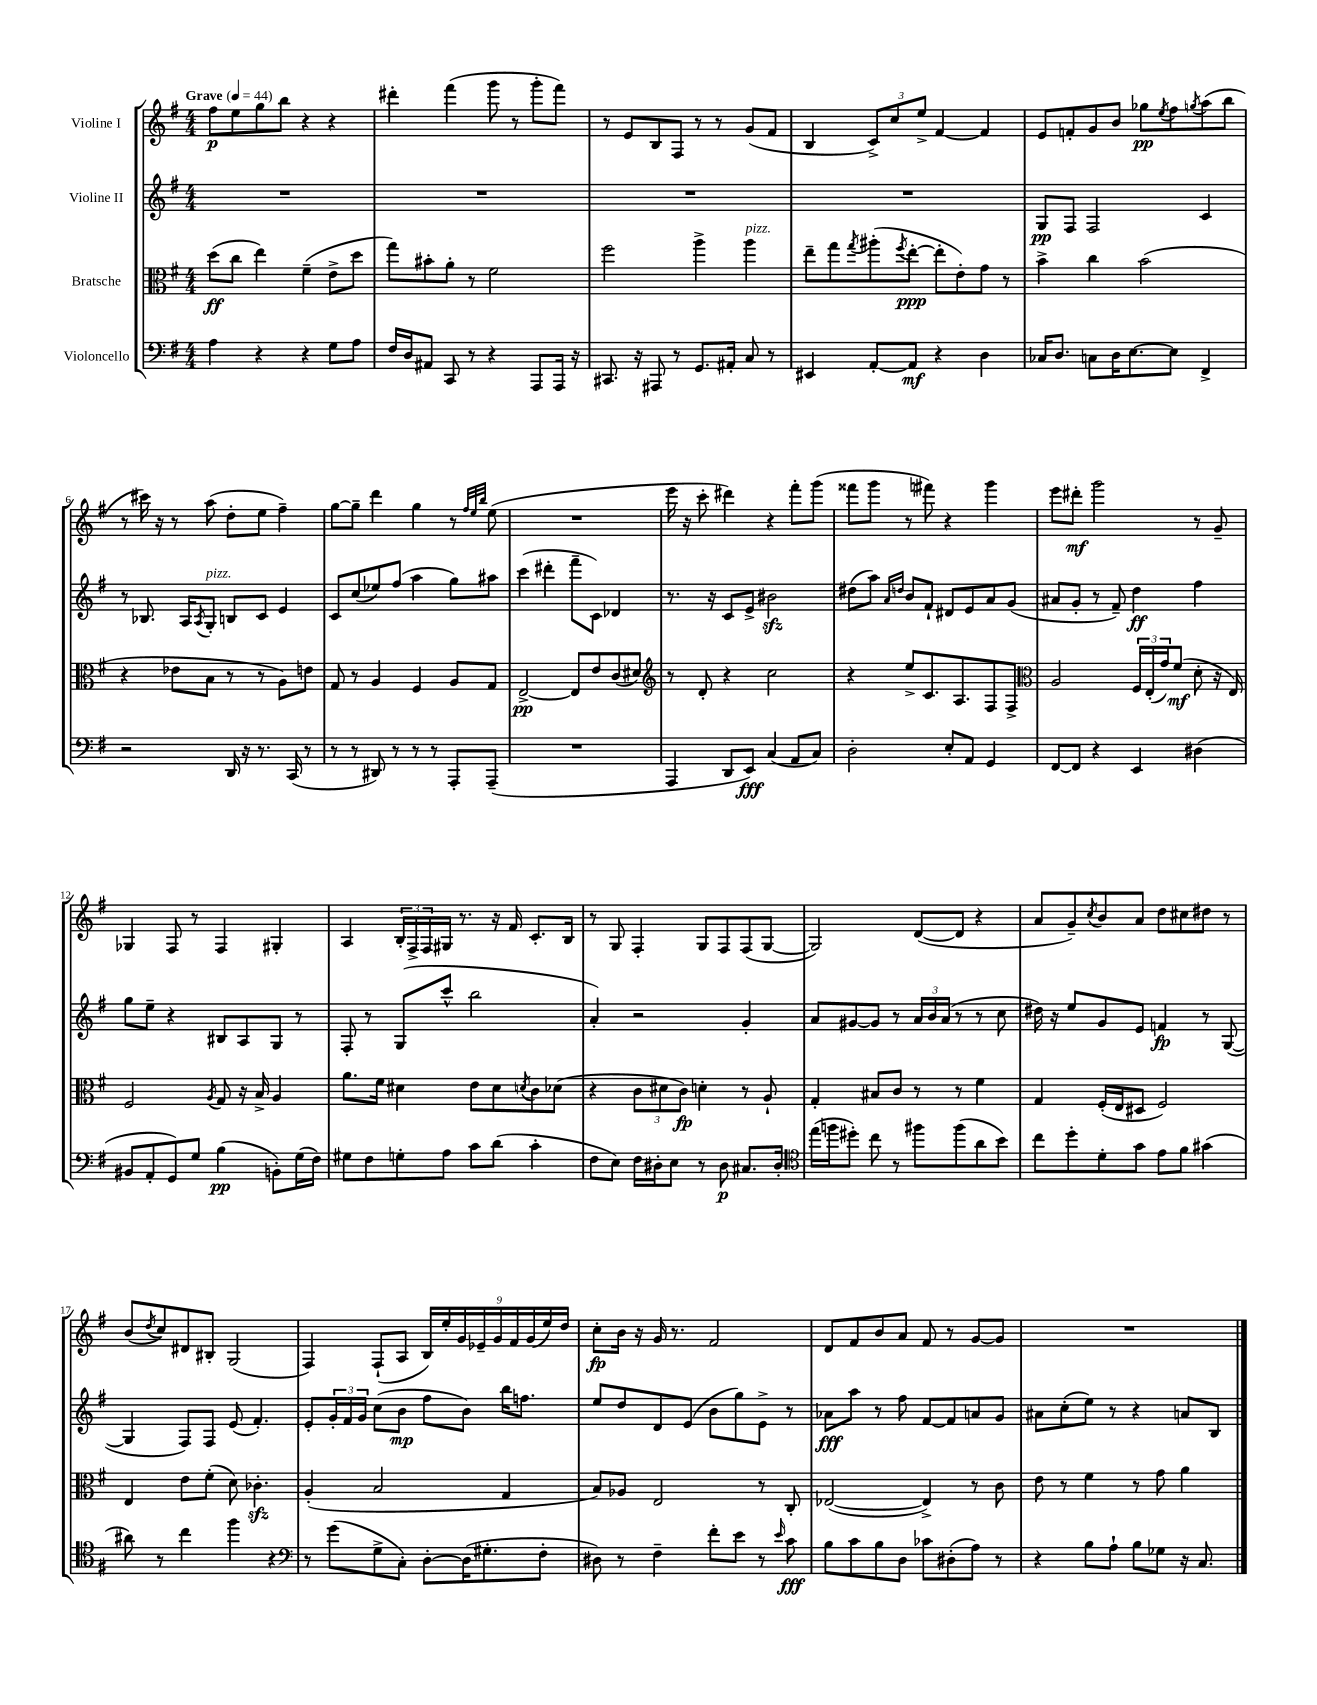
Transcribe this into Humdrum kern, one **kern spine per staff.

**kern	**dynam	**kern	**dynam	**kern	**dynam	**kern	**dynam
*part4	*part4	*part3	*part3	*part2	*part2	*part1	*part1
*staff4	*staff4	*staff3	*staff3	*staff2	*staff2	*staff1	*staff1
*I"Violoncello	*	*I"Bratsche	*	*I"Violine II	*	*I"Violine I	*
*clefF4	*	*clefC3	*	*clefG2	*	*clefG2	*
*k[f#]	*	*k[f#]	*	*k[f#]	*	*k[f#]	*
*M4/4	*	*M4/4	*	*M4/4	*	*M4/4	*
*MM44	*	*MM44	*	*MM44	*	*MM44	*
=1	=1	=1	=1	=1	=1	=1	=1
!	!	!	!	!	!	!LO:TX:a:B:t=Grave	!
4A\	.	(8dd\L	ff	1r	.	8ff#\L	p
.	.	8cc\J	.	.	.	8ee\	.
4r	.	4ee\)	.	.	.	8gg\	.
.	.	.	.	.	.	8bb\J	.
4r	.	(4f#~\	.	.	.	4r	.
8G\L	.	8e^\L	.	.	.	4r	.
8A\J	.	8dd\J	.	.	.	.	.
=2	=2	=2	=2	=2	=2	=2	=2
16F#/LL	.	8gg\L)	.	1r	.	4ddd#X'\	.
16D/J	.	.	.	.	.	.	.
8AA#X/J	.	8b#X'\	.	.	.	.	.
8CC/	.	8a'\J	.	.	.	(4fff#\	.
8r	.	8r	.	.	.	.	.
4r	.	2f#\	.	.	.	8ggg\	.
.	.	.	.	.	.	8r	.
8AAA/L	.	.	.	.	.	8ggg'\L	.
16AAA/Jk	.	.	.	.	.	8fff#\J)	.
16r	.	.	.	.	.	.	.
=3	=3	=3	=3	=3	=3	=3	=3
8.CC#X/	.	2ff#\	.	1r	.	8r	.
.	.	.	.	.	.	8e/L	.
16r	.	.	.	.	.	.	.
8AAA#X/	.	.	.	.	.	8B/	.
8r	.	.	.	.	.	8F#/J	.
8.GG/L	.	4aa^\	.	.	.	8r	.
.	.	.	.	.	.	8r	.
16AA#X'/Jk	.	.	.	.	.	.	.
!	!	!LO:TX:a:i:t=pizz.	!	!	!	!	!
8C/	.	4aa\	.	.	.	(8g/L	.
8r	.	.	.	.	.	8f#/J	.
=4	=4	=4	=4	=4	=4	=4	=4
4EE#X/	.	8ee~\L	.	1r	.	4B/	.
.	.	8gg\	.	.	.	.	.
.	.	8qgg/	.	.	.	.	.
[8AA'/L	.	(8aa#X'\	.	.	.	12c^/L)	.
.	.	.	.	.	.	12cc/	.
.	.	8qff#/	.	.	.	.	.
8AA/J]	mf	[8ee'\J	ppp	.	.	.	.
.	.	.	.	.	.	12ee^/J	.
4r	.	8ee'\L]	.	.	.	[4f#/	.
.	.	8e'\)	.	.	.	.	.
4D\	.	8g\J	.	.	.	4f#/]	.
.	.	8r	.	.	.	.	.
=5	=5	=5	=5	=5	=5	=5	=5
16C-X/KL	.	4b^\	.	8G/L	pp	8e/L	.
8.D/J	.	.	.	.	.	.	.
.	.	.	.	8F#/J	.	8fn'/	.
8Cn\L	.	4cc\	.	2F#/	.	8g/	.
16D\K	.	.	.	.	.	8b/J	.
[8.E\	.	.	.	.	.	.	.
.	.	(2b\	.	.	.	8gg-X\L	pp
.	.	.	.	.	.	8qee/	.
8E\J]	.	.	.	.	.	8ff#\	.
.	.	.	.	.	.	8qggn/	.
4FF#^/	.	.	.	4c/	.	(8aa\	.
.	.	.	.	.	.	8bb\J	.
!!LO:LB:g=z
=6	=6	=6	=6	=6	=6	=6	=6
2r	.	4r	.	8r	.	8r	.
.	.	.	.	8.B-X/	.	16ccc#X\)	.
.	.	.	.	.	.	16r	.
.	.	8e-X\L	.	.	.	8r	.
.	.	.	.	16A/KL	.	.	.
.	.	.	.	8qA/	.	.	.
!	!	!	!	!LO:TX:a:i:t=pizz.	!	!	!
.	.	8B\J	.	8G'/J	.	(8aa\	.
16DD/	.	8r	.	8Bn/L	.	8dd'\L	.
16r	.	.	.	.	.	.	.
8.r	.	8r	.	8c/J	.	8ee\J	.
.	.	8A\L)	.	4e/	.	4ff#~\)	.
(16CC/	.	.	.	.	.	.	.
8r	.	8en\J	.	.	.	.	.
=7	=7	=7	=7	=7	=7	=7	=7
8r	.	8G/	.	8c/L	.	[8gg\L	.
8r	.	8r	.	(8cc/	.	8gg~\J]	.
8DD#X/)	.	4A/	.	8ee-X/)	.	4ddd\	.
8r	.	.	.	(8ff#/J	.	.	.
8r	.	4F#/	.	4aa\	.	4gg\	.
8r	.	.	.	.	.	.	.
8AAA'/L	.	8A/L	.	8gg\L)	.	8r	.
.	.	.	.	.	.	32qqff#/LLL	.
.	.	.	.	.	.	32qqee/	.
.	.	.	.	.	.	32qqbb/JJJ	.
(8AAA~/J	.	8G/J	.	8aa#X\J	.	(8ee\	.
=8	=8	=8	=8	=8	=8	=8	=8
1r	.	[2E^/	pp	(4ccc\	.	1r	.
.	.	.	.	4ddd#X'\	.	.	.
.	.	8E/L]	.	8fff#~\L	.	.	.
.	.	8e/	.	8c\J)	.	.	.
.	.	(8c/	.	4d-X/	.	.	.
.	.	8d#X/J)	.	.	.	.	.
=9	=9	=9	=9	=9	=9	=9	=9
*	*	*clefG2	*	*	*	*	*
4AAA/	.	8r	.	8.r	.	16eee\	.
.	.	.	.	.	.	16r	.
.	.	8d'/	.	.	.	8ccc'\	.
.	.	.	.	16r	.	.	.
8DD/L	.	4r	.	8c/L	.	4ddd#X\)	.
8EE/J)	fff	.	.	8e^/J	.	.	.
(4C/	.	2cc\	.	2b#Xzz\	.	4r	.
8AA/L	.	.	.	.	.	8fff#'\L	.
8C/J)	.	.	.	.	.	(8ggg\J	.
=10	=10	=10	=10	=10	=10	=10	=10
2D'\	.	4r	.	(8dd#X\L	.	8fff##X\L	.
.	.	.	.	8aa\J)	.	8ggg\J	.
.	.	.	.	16qqa/LL	.	.	.
.	.	.	.	16qqddn/JJ	.	.	.
.	.	8ee^/L	.	8b/L	.	8r	.
.	.	8.c/	.	8f#`/J	.	8fff#X\)	.
8E'/L	.	.	.	8d#X/L	.	4r	.
.	.	8.A/	.	.	.	.	.
8AA/J	.	.	.	8e/	.	.	.
4GG/	.	8F#/	.	8a/	.	4ggg\	.
.	.	8F#^/J	.	(8g/J	.	.	.
=11	=11	=11	=11	=11	=11	=11	=11
*	*	*clefC3	*	*	*	*	*
[8FF#/L	.	2A/	.	8a#X/L	.	8eee\L	.
8FF#/J]	.	.	.	8g'/J	.	8ddd#X'\J	mf
4r	.	.	.	8r	.	2ggg\	.
.	.	.	.	8f#~/)	.	.	.
4EE/	.	24F#/LL	.	4dd\	ff	.	.
.	.	(24E'/	.	.	.	.	.
.	.	24g/J)	.	.	.	.	.
.	.	(8f#/J	mf	.	.	.	.
(4D#X\	.	8d'\	.	4ff#\	.	8r	.
.	.	16r	.	.	.	8g~/	.
.	.	16E/)	.	.	.	.	.
!!LO:LB:g=z
=12	=12	=12	=12	=12	=12	=12	=12
8BB#X/L	.	2F#/	.	8gg\L	.	4G-X/	.
8AA'/	.	.	.	8ee~\J	.	.	.
8GG/)	.	.	.	4r	.	8F#/	.
8G/J	.	.	.	.	.	8r	.
.	.	8qA/	.	.	.	.	.
(4B\	pp	8G/	.	8B#X/L	.	4F#/	.
.	.	16r	.	8A/	.	.	.
.	.	16B^/	.	.	.	.	.
8BBn'\L)	.	4A/	.	8G/J	.	4G#X'/	.
(16G\L	.	.	.	8r	.	.	.
16F#\JJ)	.	.	.	.	.	.	.
=13	=13	=13	=13	=13	=13	=13	=13
8G#X\L	.	8.a\L	.	8F#'/	.	4A/	.
8F#\	.	.	.	8r	.	.	.
.	.	16f#\Jk	.	.	.	.	.
8Gn'\	.	4d#X\	.	(8G/L	.	24B'/LL	.
.	.	.	.	.	.	24F#^/	.
.	.	.	.	.	.	24F#/	.
8A\J	.	.	.	8ccc^^/J	.	16G#X/JJ	.
.	.	.	.	.	.	8.r	.
8c\L	.	8e\L	.	2bb\	.	.	.
(8d\J	.	8d#\	.	.	.	16r	.
.	.	.	.	.	.	16f#/	.
.	.	8qdn/	.	.	.	.	.
4c'\	.	8c\	.	.	.	8.c'/L	.
.	.	(8d-X\J	.	.	.	.	.
.	.	.	.	.	.	16B/Jk	.
=14	=14	=14	=14	=14	=14	=14	=14
8F#\L	.	4r	.	4a'/)	.	8r	.
8E\J)	.	.	.	.	.	8G/	.
16F#\LL	.	12c\L	.	2r	.	4F#'/	.
16D#X'\J	.	.	.	.	.	.	.
.	.	12d#X\	.	.	.	.	.
8E\J	.	.	.	.	.	.	.
.	.	12c\J)	fp	.	.	.	.
8r	.	4dn'\	.	.	.	8G/L	.
8D#\	p	.	.	.	.	8F#/	.
8.C#X/L	.	8r	.	4g'/	.	(8F#/	.
.	.	8A`/	.	.	.	[8G/J	.
16D#'/Jk	.	.	.	.	.	.	.
=15	=15	=15	=15	=15	=15	=15	=15
*clefC4	*	*	*	*	*	*	*
(16ee\LL	.	4G'/	.	8a/L	.	2G/])	.
16ffn\J	.	.	.	.	.	.	.
8dd#X'\J)	.	.	.	[8g#X/	.	.	.
8cc\	.	8B#X/L	.	8g#/J]	.	.	.
8r	.	8c/J	.	8r	.	.	.
8ff#X\L	.	8r	.	24a/LL	.	([8d/L	.
.	.	.	.	24b/	.	.	.
.	.	.	.	(24a/JJ	.	.	.
(8ff#\	.	8r	.	8r	.	8d/J]	.
8a\	.	4f#\	.	8r	.	4r	.
8b\J)	.	.	.	8cc\	.	.	.
=16	=16	=16	=16	=16	=16	=16	=16
8cc\L	.	4G/	.	16dd#X\)	.	8a/L	.
.	.	.	.	16r	.	.	.
8dd'\	.	.	.	8ee/L	.	8g~/)	.
.	.	.	.	.	.	8qcc/	.
8d'\	.	(16F#'/LL	.	8g/	.	8b/	.
.	.	16E/J	.	.	.	.	.
8g\J	.	8D#X/J	.	8e/J	.	8a/J	.
8e\L	.	2F#/)	.	4fn/	fp	8dd\L	.
8f#\J	.	.	.	.	.	8cc#X\	.
(4g#X\	.	.	.	8r	.	8dd#X\J	.
.	.	.	.	([8G/	.	8r	.
!!LO:LB:g=z
=17	=17	=17	=17	=17	=17	=17	=17
8a#X\)	.	4E/	.	4G/]	.	(8b/L	.
.	.	.	.	.	.	8qdd/	.
8r	.	.	.	.	.	8cc/)	.
4cc\	.	8e\L	.	8F#/L)	.	8d#X/	.
.	.	(8f#'\J	.	8F#/J	.	8B#X'/J	.
4ff#\	.	8d\)	.	(8e/	.	(2G/	.
.	.	4.c-Xzz'\	.	4.f#'/)	.	.	.
4r	.	.	.	.	.	.	.
=18	=18	=18	=18	=18	=18	=18	=18
*clefF4	*	*	*	*	*	*	*
8r	.	(4A'/	.	8e'/L	.	4F#/)	.
(8g\L	.	.	.	24g'/L	.	.	.
.	.	.	.	24f#/	.	.	.
.	.	.	.	24g/JJ	.	.	.
8G^\	.	2B/	.	(8cc\L	.	(8F#`/L	.
8C'\J)	.	.	.	8b\J	mp	8A/J	.
[8D'\L	.	.	.	8ff#\L	.	18B/LL)	.
.	.	.	.	.	.	18ee'/	.
.	.	.	.	.	.	18g/	.
(16D\K]	.	.	.	8b\J)	.	.	.
.	.	.	.	.	.	18e-X~/	.
8.G#X'\	.	.	.	.	.	.	.
.	.	.	.	.	.	18g/	.
.	.	4G/	.	16bb\KL	.	.	.
.	.	.	.	.	.	18f#/	.
.	.	.	.	8.ffn\J	.	.	.
.	.	.	.	.	.	(18g/	.
8F#'\J	.	.	.	.	.	.	.
.	.	.	.	.	.	18ee/)	.
.	.	.	.	.	.	18dd/JJ	.
=19	=19	=19	=19	=19	=19	=19	=19
8D#X\)	.	8B/L)	.	8ee/L	.	8cc'\L	fp
8r	.	8A-X/J	.	8dd/	.	16b\Jk	.
.	.	.	.	.	.	16r	.
4F#~\	.	2E/	.	8d/	.	16g/	.
.	.	.	.	.	.	8.r	.
.	.	.	.	(8e/J	.	.	.
8f#'\L	.	.	.	8b\L	.	2f#/	.
8e\J	.	.	.	8gg\)	.	.	.
8r	.	8r	.	8e^\J	.	.	.
16qqe/	.	.	.	.	.	.	.
8c\	fff	8C'/	.	8r	.	.	.
=20	=20	=20	=20	=20	=20	=20	=20
8B\L	.	([2E-X/	.	8a-X\L	fff	8d/L	.
8c\	.	.	.	8aa\J	.	8f#/	.
8B\	.	.	.	8r	.	8b/	.
8D\J	.	.	.	8ff#\	.	8a/J	.
8c-X\L	.	4E-^/])	.	[8f#/L	.	8f#/	.
(8D#X'\	.	.	.	8f#/]	.	8r	.
8A\J)	.	8r	.	8an/	.	[8g/L	.
8r	.	8c\	.	8g/J	.	8g/J]	.
=21	=21	=21	=21	=21	=21	=21	=21
4r	.	8e\	.	8a#X\L	.	1r	.
.	.	8r	.	(8cc'\	.	.	.
8B\L	.	4f#\	.	8ee\J)	.	.	.
8A`\J	.	.	.	8r	.	.	.
8B\L	.	8r	.	4r	.	.	.
8G-X\J	.	8g\	.	.	.	.	.
16r	.	4a\	.	8an/L	.	.	.
8.C/	.	.	.	.	.	.	.
.	.	.	.	8B/J	.	.	.
==	==	==	==	==	==	==	==
*-	*-	*-	*-	*-	*-	*-	*-
